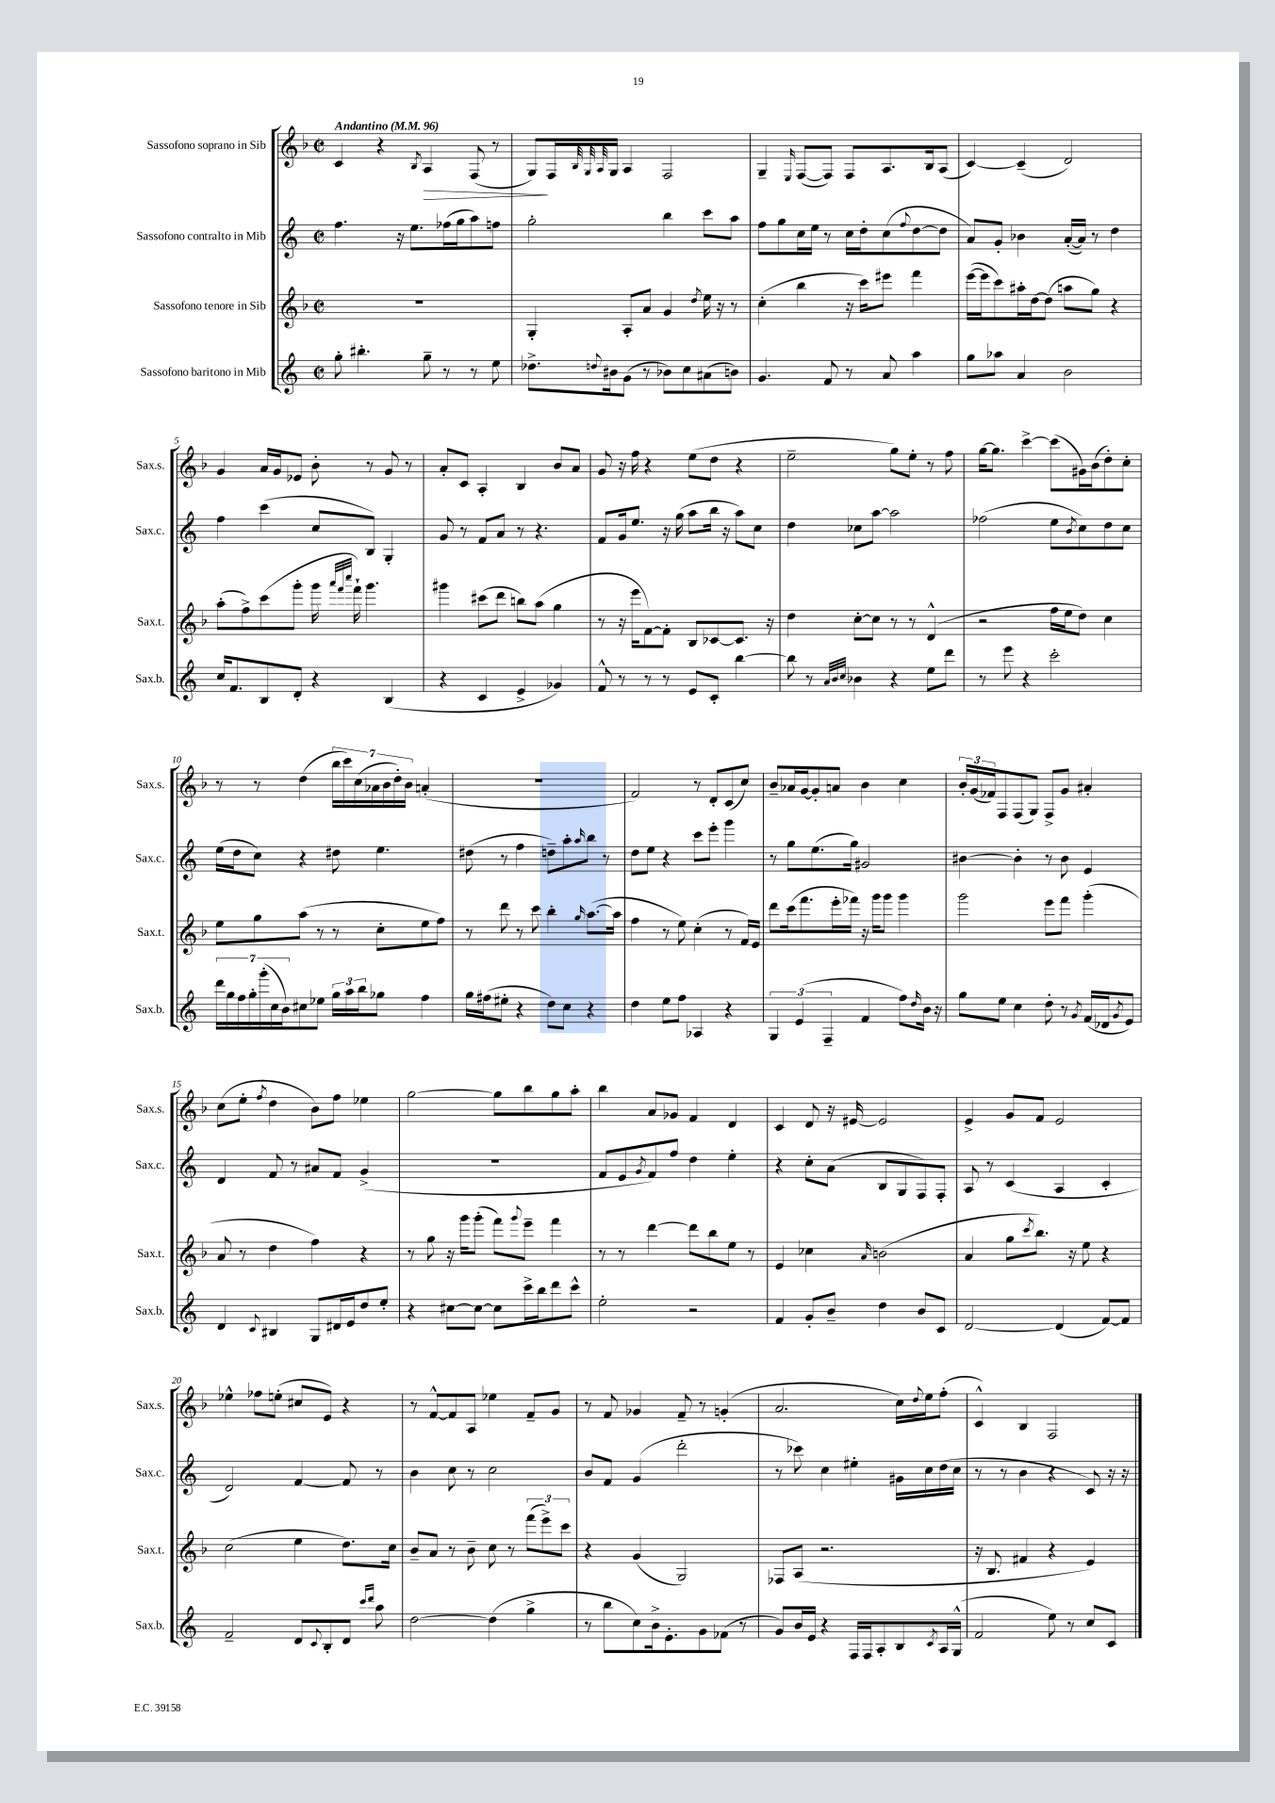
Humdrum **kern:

**kern	**kern	**kern	**kern
*staff4	*staff3	*staff2	*staff1
*clefG2	*clefG2	*clefG2	*clefG2
*k[]	*k[b-]	*k[]	*k[b-]
*M2/2	*M2/2	*M2/2	*M2/2
*met(c|)	*met(c|)	*met(c|)	*met(c|)
*MM96	*MM96	*MM96	*MM96
8gg'	1r	4.ff	4c
4.bb#'	.	.	.
.	.	.	4r
.	.	16r	.
.	.	8.ee	.
.	.	.	8qB-
8gg~	.	.	4A
8r	.	(16ff-	.
.	.	16gg	.
8r	.	8aa)	(8F
8ee	.	8ff	8r
=	=	=	=
8.dd-^	4G'	2gg'	8G)
.	.	.	16F
.	.	.	32qqB-
.	.	.	32qqG
8qqdd	.	.	32qqA
16b#	.	.	16G
(8g	8A'	.	4A
8r	8a	.	.
8b-)	4g	4bb	2F
8cc	.	.	.
.	8qdd	.	.
(8a#	16ee	8ccc	.
.	16r	.	.
8b)	8r	8aa	.
=	=	=	=
4.g	(4cc'	8ff	4G~
.	.	8gg	.
.	.	.	16qqE
.	4bb-	16cc	([8F
.	.	16ee	.
8f	.	8r	8F])
8r	16r	16cc	8F
.	16ccc)	16dd'	.
8a	8eee#	(8cc	8.A
.	.	8qqff	.
4aa	4fff	[8dd	.
.	.	.	16B-
.	.	8dd]	(8A
=	=	=	=
8gg	([16eee	8a)	[4c)
.	16eee]	.	.
8aa-	8ccc)	8g'	.
4a	16aa#'	4b-	(4c~]
.	[16dd	.	.
.	(8dd]	.	.
2b	8aa	([16a'	2d)
.	.	16a])	.
.	8gg)	8r	.
.	4r	4dd	.
=	=	=	=
16cc	(8aa'	4ff	4g
8.f	.	.	.
.	8ff^)	.	.
8B	(8ccc	(4ccc	16a
.	.	.	16g
8d'	8ggg'	.	8e-
4r	16ggg	8cc	8b-'
.	32qqaaa	.	.
.	32qqfff	.	.
.	32qqcccc	.	.
.	16fff`)	.	.
.	4.ggg	8B)	8r
(4B	.	4G'	8g
.	.	.	8r
=	=	=	=
4r	4ggg#	8g	8a'
.	.	8r	8c
4c	(8ccc#	8f	4A'
.	8ddd	8a	.
4e^	8bb)	8r	4B-
.	(8aa	4.r	.
4g-)	4gg	.	8b-
.	.	.	8a
=	=	=	=
8f^^	8r	8f	8g
8r	16r	16g	16r
.	16eee	8.ee	16ff
8r	[8f)	.	4r
8r	8f']	16r	.
.	.	(16gg	.
8e	8B-	8aa	(8ee
8c'	[8c-	16bb	8dd
.	.	16r	.
[4bb	8.c-]	8aa)	4r
.	.	8cc	.
.	16r	.	.
=	=	=	=
8bb]	4dd	4dd	2ee~
8r	.	.	.
32qqa	.	.	.
32qqb	.	.	.
32qqcc	.	.	.
4b-	[8cc'	8cc-	.
.	8cc]	[8aa	.
4r	8r	2aa]	8gg)
.	8r	.	8ee'
8ee	(4d^^	.	8r
8ddd	.	.	8ff
=	=	=	=
8r	2r	(2ff-	[16gg
.	.	.	8.gg]
8eee	.	.	.
4r	.	.	[4ccc^
2ccc'	16ff	8ee	(8ccc]
.	16ee	.	.
.	.	8qb	.
.	8dd)	8cc)	16g#)
.	.	.	(16b-
.	4cc	8dd	8dd')
.	.	8cc	8cc'
=	=	=	=
28ddd	8ee	(16ee	8r
28gg	.	.	.
.	.	16dd	.
28ff	.	.	.
28gg'	.	.	.
.	8gg	8cc)	8r
(28ggg'	.	.	.
28cc	.	.	.
28b)	.	.	.
8cc#	(8aa	4r	(4dd
8ee-	8r	.	.
24gg	8r	8dd#	28bb-
.	.	.	28ccc)
24aa	.	.	.
.	.	.	(28cc
24bb	.	.	.
.	.	.	28a-
8gg-	8cc'	4.ee	.
.	.	.	28b-
.	.	.	28dd')
.	.	.	28b-
4ff	8ee	.	(4a'
.	8ff)	.	.
=	=	=	=
16gg	8r	(8dd#	1r
(16ff#	.	.	.
8ee#'	8ddd	8r	.
4r	8r	4ff	.
.	8ccc	.	.
8dd)	4bb-'	8dd~)	.
8cc	.	8aa'	.
.	16qqgg	16qqaa	.
4r	([8.aa	8bb	.
.	.	8r	.
.	16aa]	.	.
=	=	=	=
4dd	4ff	8dd	2f)
.	.	8ee	.
8ee	8r	4r	.
8ff	8ee)	.	.
4A-	(4cc'	8ccc	8r
.	.	8eee'	8d'
4r	8r	4ggg	(8c
.	16f)	.	8cc)
.	16e	.	.
=	=	=	=
6G	8ddd	8r	8b-~
.	(16ccc	8gg	16a-
(6e	.	.	.
.	8.fff	.	[16g
.	.	(8.ee	8g']
6F~	.	.	.
.	16eee'	.	8a
.	16fff-)	16gg)	.
4f	16r	2g#	4b-
.	16ggg	.	.
.	8ggg	.	.
8ff)	4ggg	.	4cc
16qqdd	.	.	.
16b	.	.	.
16r	.	.	.
=	=	=	=
8gg	2ggg	[4b#	24b-'
.	.	.	(24g
.	.	.	24f-)
8ee	.	.	8F
4cc	.	4b#']	(8F
.	.	.	8G)
8dd'	8eee	8r	8F^
8r	8fff	8b#	8g
8qg	.	.	.
(16f	(4ggg'	4e	4a#'
16d-	.	.	.
8qg	.	.	.
8e)	.	.	.
=	=	=	=
4d	8a	4d	(8cc
.	8r	.	8ee'
8qqc	.	.	8qff
4B#	4dd	8f	4dd
.	.	8r	.
8G	4ff)	8a#	8b-)
16d#	.	8f	8ff
16e	.	.	.
8dd	4r	(4g^	4ee-
8ee'	.	.	.
=	=	=	=
4r	8r	1r	[2gg
.	8gg	.	.
[8cc#	16r	.	.
.	16ggg	.	.
8cc#_	(8ggg'	.	.
8cc#]	8fff)	.	8gg]
.	8qqggg	.	.
16ccc^	8eee~	.	8bb-
16bb	.	.	.
8ddd	4fff	.	8gg
8ccc^^	.	.	8aa'
=	=	=	=
2ee'	8r	8f	4bb-
.	8r	8e	.
.	.	8qg	.
.	[4ddd	8f)	8a
.	.	8ff	8g-
2r	8ddd]	4dd	4f
.	8bb-	.	.
.	8ee	4ee'	4d
.	8r	.	.
=	=	=	=
4f	4e	4r	4c
8g'	4cc-	8cc'	8d
8b~	.	(8a	16r
.	.	.	[16e#
.	16qqa	.	.
4dd	(2b	8B	2e#]
.	.	8G	.
8b	.	8F)	.
8c	.	8F'	.
=	=	=	=
[2d	4a	8A	4e^
.	.	8r	.
.	8gg	(4c	8g
.	8qccc	.	.
.	8.bb-)	.	8f
(4d]	.	4A	2e
.	16r	.	.
.	8ee	.	.
[8f)	4r	4c'	.
8f]	.	.	.
=	=	=	=
2f~	(2cc	2d)	4ee-^^
.	.	.	8ff-
.	.	.	(8ee'
8d	4ee	[4f	8cc#
8qqc	.	.	.
8B'	.	.	8e)
8d	8.dd)	8f]	4r
16qqccc	.	.	.
16qqddd	.	.	.
8aa	.	8r	.
.	16cc	.	.
=	=	=	=
[2dd	8b-~	4b	8r
.	8a	.	[8f^^
.	8r	8cc	8f]
.	8b-~	8r	8A
(4dd]	8cc	2cc	4ee-
.	8r	.	.
4gg^	(12fff	.	8f~
.	12eee^)	.	.
.	.	.	8g
.	12ccc	.	.
=	=	=	=
8r	4r	8b	8r
8bb	.	8f	8f
8cc)	(4g	(4g	4g-
16b^	.	.	.
8.e'	.	.	.
.	2G)	2ddd'	8f~
8g	.	.	8r
(8f-	.	.	(4g'
8r	.	.	.
=	=	=	=
8g)	8F-	8r	2.a
16b	(8A	8ccc-)	.
16e	.	.	.
4r	2.r	4cc	.
16F	.	4ee#'	.
16F	.	.	.
8A'	.	.	.
8B	.	16g#	16cc)
.	.	.	8qqdd
.	.	16cc	16ee
8qc	.	.	.
16A	.	(16dd	(8ff'
(16G^^	.	16cc	.
=	=	=	=
2f	16r	8r	4c^^)
.	8.B-	.	.
.	.	8r	.
.	4f#	4b	4B-
8ee)	4r	4r	2F
8r	.	.	.
8cc	4e)	8c)	.
8c	.	16r	.
.	.	16r	.
==	==	==	==
*-	*-	*-	*-
